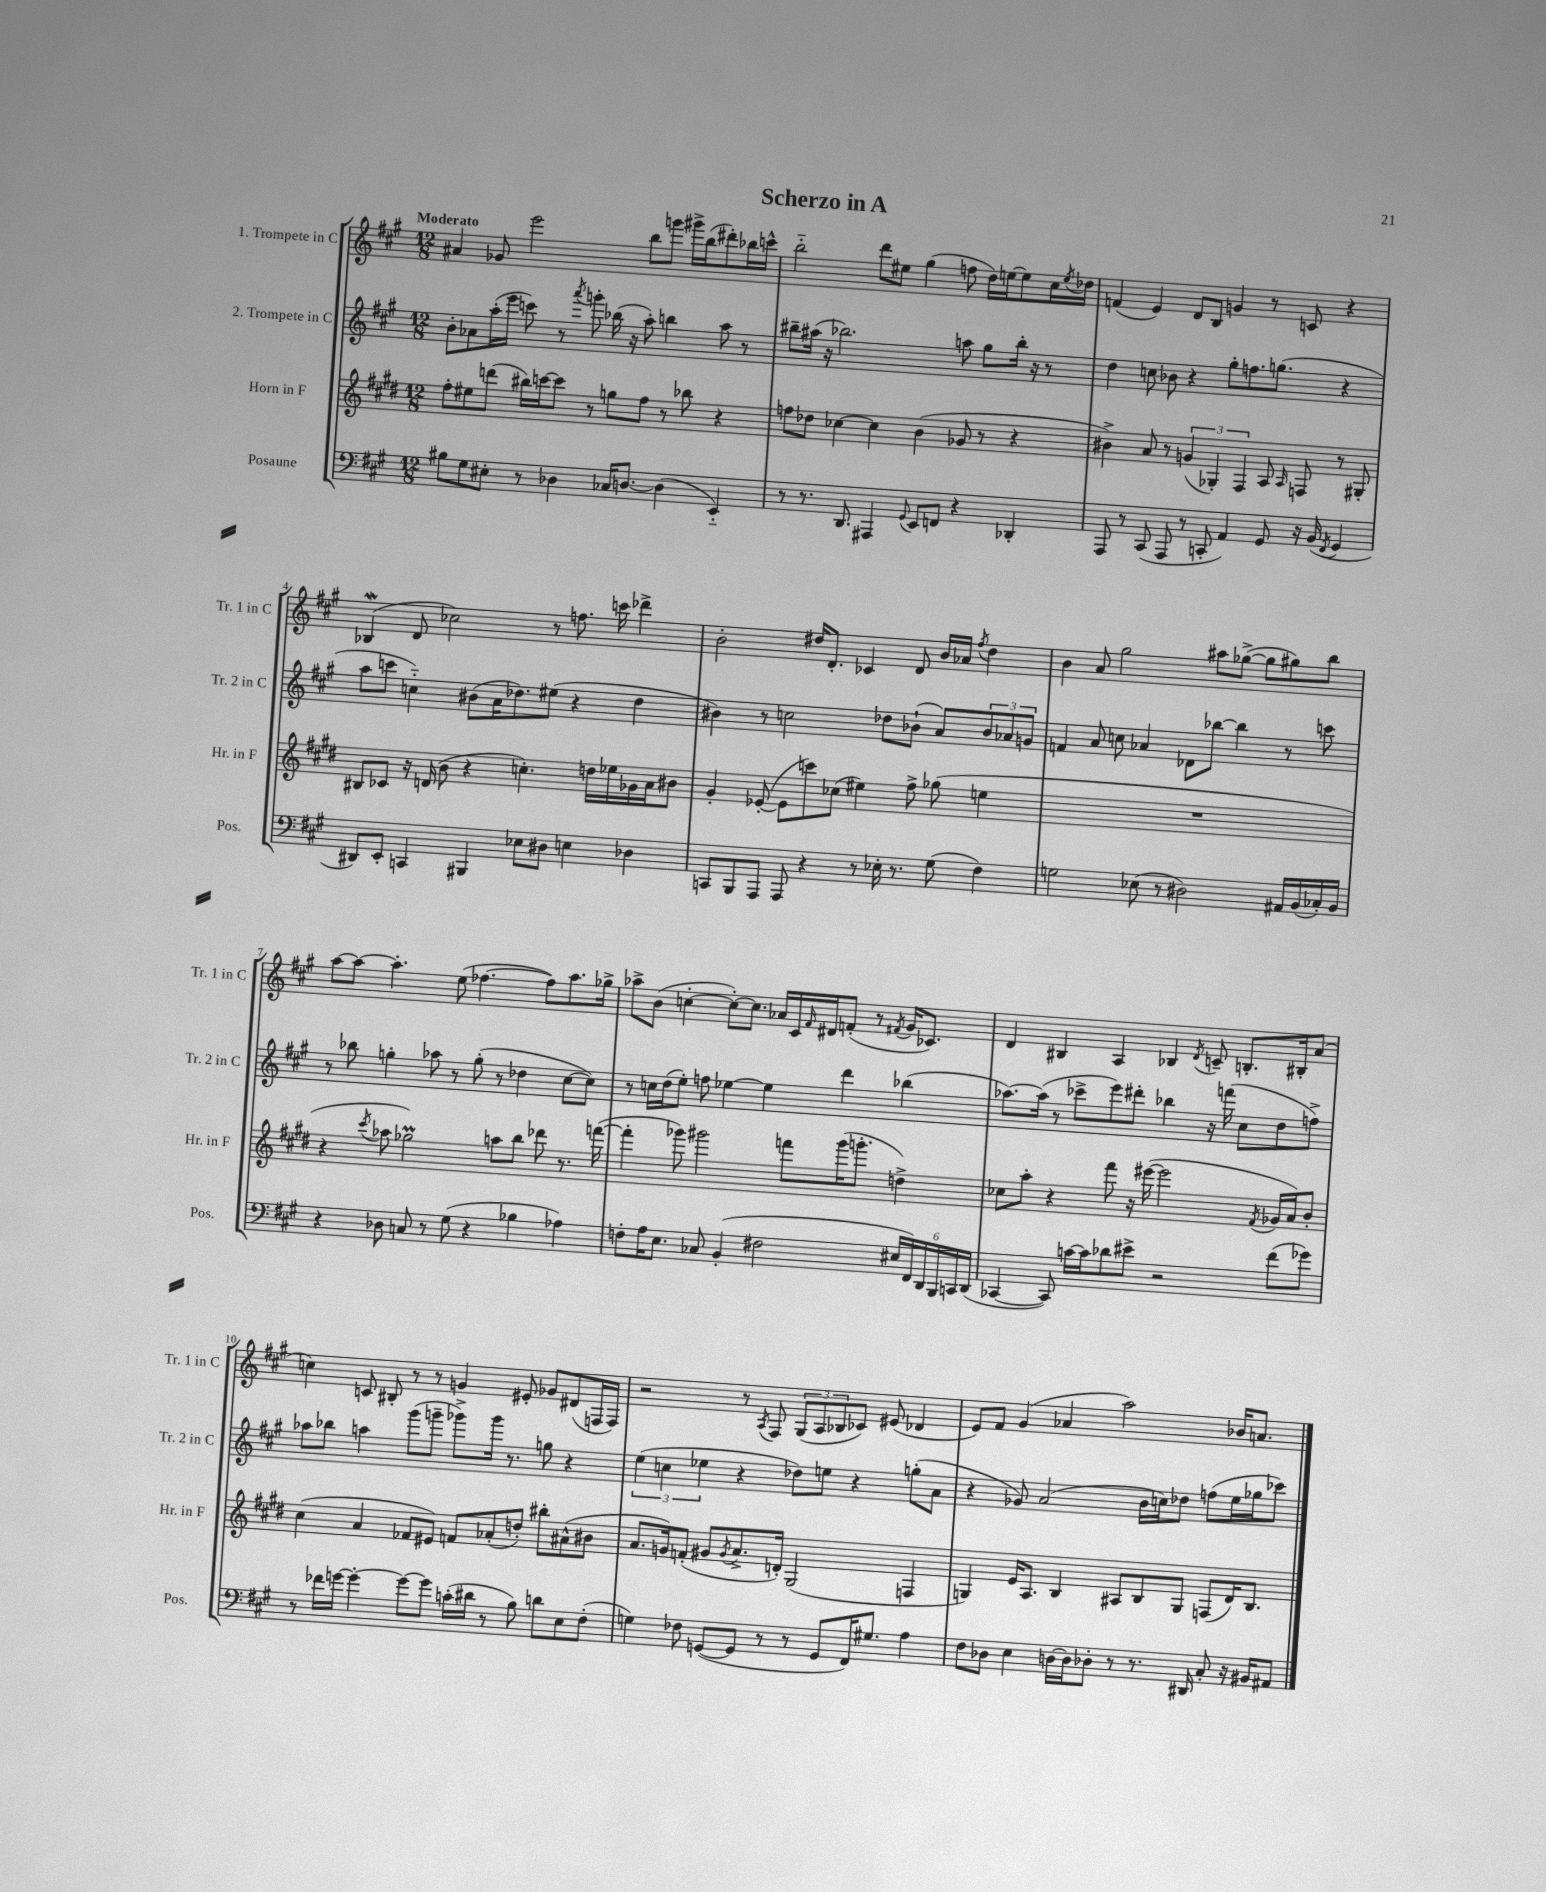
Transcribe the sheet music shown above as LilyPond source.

\header { title = "Scherzo in A" }
<<
\new StaffGroup <<
\new Staff = "s0" \with { instrumentName = "1. Trompete in C" shortInstrumentName = "Tr. 1 in C" } {
    \clef treble \key a \major \numericTimeSignature \time 12/8 \tempo "Moderato"
    ais'4 ges'8 e'''2 b''8 g'''8 gis'''16-> b''16( dis'''8-.) bes''16 c'''16-^ |
    b''2-_ d'''8 eis''8 gis''4( f''8 d''16) e''16~ e''8 cis''16 \acciaccatura { e''8 } des''16 |
    f'4( e'4) d'8 b8 g'4 r8 c'8 r4 |
    bes4\mordent( d'8 ces''2) r8 f''8. c'''16 des'''4-> |
    b'2-. dis''16 d'8.-. ces'4 d'8 b'16 aes'16 \acciaccatura { fis''8 } dis''4 |
    b'4 a'8 gis''2 ais''8 ges''8~->( ges''8 gis''8) b''8 |
    a''8~ a''8~ a''4.-. e''8( fes''4.~ fes''8) a''8. ges''16-> |
    aes''8-> b'8( c''4~-. c''8~-.) c''8. aes'16 cis'16 \grace { fis'16 } dis'16 f'8-.( r8 \acciaccatura { fis'8 } gis'16 ces'8.) |
    d'4 bis4 a4 bes4 \acciaccatura { d'8 } c'8-- b8.-. bis16-. a'8( |
    c''4) c'8 bis8-. r8 r8 g'4 eis'8-. ges'8 dis'8( f16 f16) |
    r2 r8 \acciaccatura { a8 } fis8 \tuplet 3/2 { gis8( a8 bes8 } ces'8) eis'8( des'4 |
    e'8) fis'8 gis'4( aes'4 a''2) bes'16 a'8. \bar "|." |
}
\new Staff = "s1" \with { instrumentName = "2. Trompete in C" shortInstrumentName = "Tr. 2 in C" } {
    \clef treble \key a \major \numericTimeSignature \time 12/8
    b'8-. aes'8 a''16-.( e'''16 c'''8) r8 \acciaccatura { a'''8 } g'''8-. bes''16( r16 a''8-.) b''4 a''8 r8 |
    bis''8-- ais''16( r16 bes''2.) a''8 gis''8 bes''16-. r16 r8 |
    d''4 c''8 bes'8 r4 gis''8-. f''8. g''8.( r4 |
    a''8 c'''8 c''4-_) bis'8( a'16 des''8.) eis''8( r4 des''4 |
    bis'4) r8 c''2 des''8 bes'8-!( a'8) \tuplet 3/2 { bes'8 aes'8 g'8 } |
    f'4 a'8 c''8 aes'4 des'8 bes''8~ bes''4 r8 c'''8 |
    r8 bes''8 g''4-. aes''8 r8 g''8-.( r8 des''4 cis''8~ cis''8) |
    r8 c''16 d''16( e''8-.) f''8 ees''4~ ees''4 d'''4 bes''4( |
    aes''8.~) aes''16( r8 ces'''8-> e'''8) dis'''8-. bes''4 r16 f'''16( cis''8 d''8 f''8->) |
    aes''8 bes''8 a''4 gis'''8( g'''8-- ges'''8->) ges'''16 r8. g''8 r4 |
    \tuplet 3/2 { e''4( c''4 ees''4 } r4 des''8) e''8 r4 g''8-.( a'8 |
    r4 ges'8) a'2( b'16 c''16) des''8 f''8( e''16 ges''16 ces'''8) \bar "|." |
}
\new Staff = "s2" \with { instrumentName = "Horn in F" shortInstrumentName = "Hr. in F" } {
    \clef treble \key e \major \numericTimeSignature \time 12/8
    fis''8-. eis''8 d'''8( bis''16) c'''16~ c'''8 r8 g''8 fis''8 r8 bes''8 r4 |
    f''8 des''8 ces''4~ ces''4 b'4( ges'8 r8 r4 |
    bis'4->) a'8 r8 \tuplet 3/2 { g'4( ges4-.) fis4 } a8 \grace { a16 } f8 r8 gis8-. |
    bis8 ces'8 r16 d'16( b'8 r4 c''4.-.) d''16 ees''16 ges'16 a'16 bis'8 |
    gis'4-. ees'8~-.( ees'8 c'''8) ces''8( eis''4) fis''8-> ges''8( e''4 |
    R1. |
    r4 \acciaccatura { cis'''8 } aes''8 ges''2\prall) a''8 b''8 des'''8 r8. f'''16~( |
    f'''4-. ges'''8) gis'''2 f'''8 gis'''16( g'''8.-. d''4->) |
    ces''8 a''8-. r4 fis'''8 r16 eis'''16~( eis'''2 \acciaccatura { fis'8 } ges'16 a'16) b'8-. |
    cis''4( a'4 fes'8 eis'8) f'8 aes'8-.( d''8-.) bis''8-. ais'8-^( bis'8 |
    a'8. g'16) f'8-.( gis'8 \acciaccatura { gis'8 } a'8.-> d'16-.) gis2( f4 |
    g4) e'16 a8. b4 ais8 b8 g8 f8( dis'16) b8. \bar "|." |
}
\new Staff = "s3" \with { instrumentName = "Posaune" shortInstrumentName = "Pos." } {
    \clef bass \key a \major \numericTimeSignature \time 12/8
    bis8 gis8 eis8-. r8 des4 ces16 d8.~ d4( e,4-_) |
    r8 r8. d,8. ais,,4 \appoggiatura { gis,8 } e,8 f,8 r4 des,4-. |
    a,,8 r8 cis,8( a,,8 r8 c,8-. a,4) gis,8 r16 b,16( \acciaccatura { fis,8 } gis,4 |
    dis,8) e,8-. c,4 bis,,4 ees8 dis8 e4 des4 |
    c,8 b,,8 a,,8 a,,8 r4 r8 ees16-. r8. gis8( fis4) |
    g2 ees8( r8 dis2) ais,16 b,16( ces16-.) b,16 |
    r4 des8 c8 r8 gis8( r4 bes4 aes4) |
    f8-. a16 e8. ces8 b,4-.( fis2 \tuplet 6/4 { eis16 fis,16) d,16 b,,16 c,16 d,16( } |
    ces,4~ ces,8) c'16~ c'16 des'8 eis'8-> r2 fis'8( ges'8) |
    r8 fes'16 g'16~ g'4~-. g'8~ g'8 c'16-.( dis'16 r8 b8) d'8 e8 fis8-.( |
    g4) fes8 g,8~( g,8 r8 r8 g,8 fis,16) gis8. a4 |
    fis8 des8 e4 d16~ d16 des8-. r8 r8. dis,16 cis8-. r16 bis,16 ais,8 \bar "|." |
}
>>
>>
